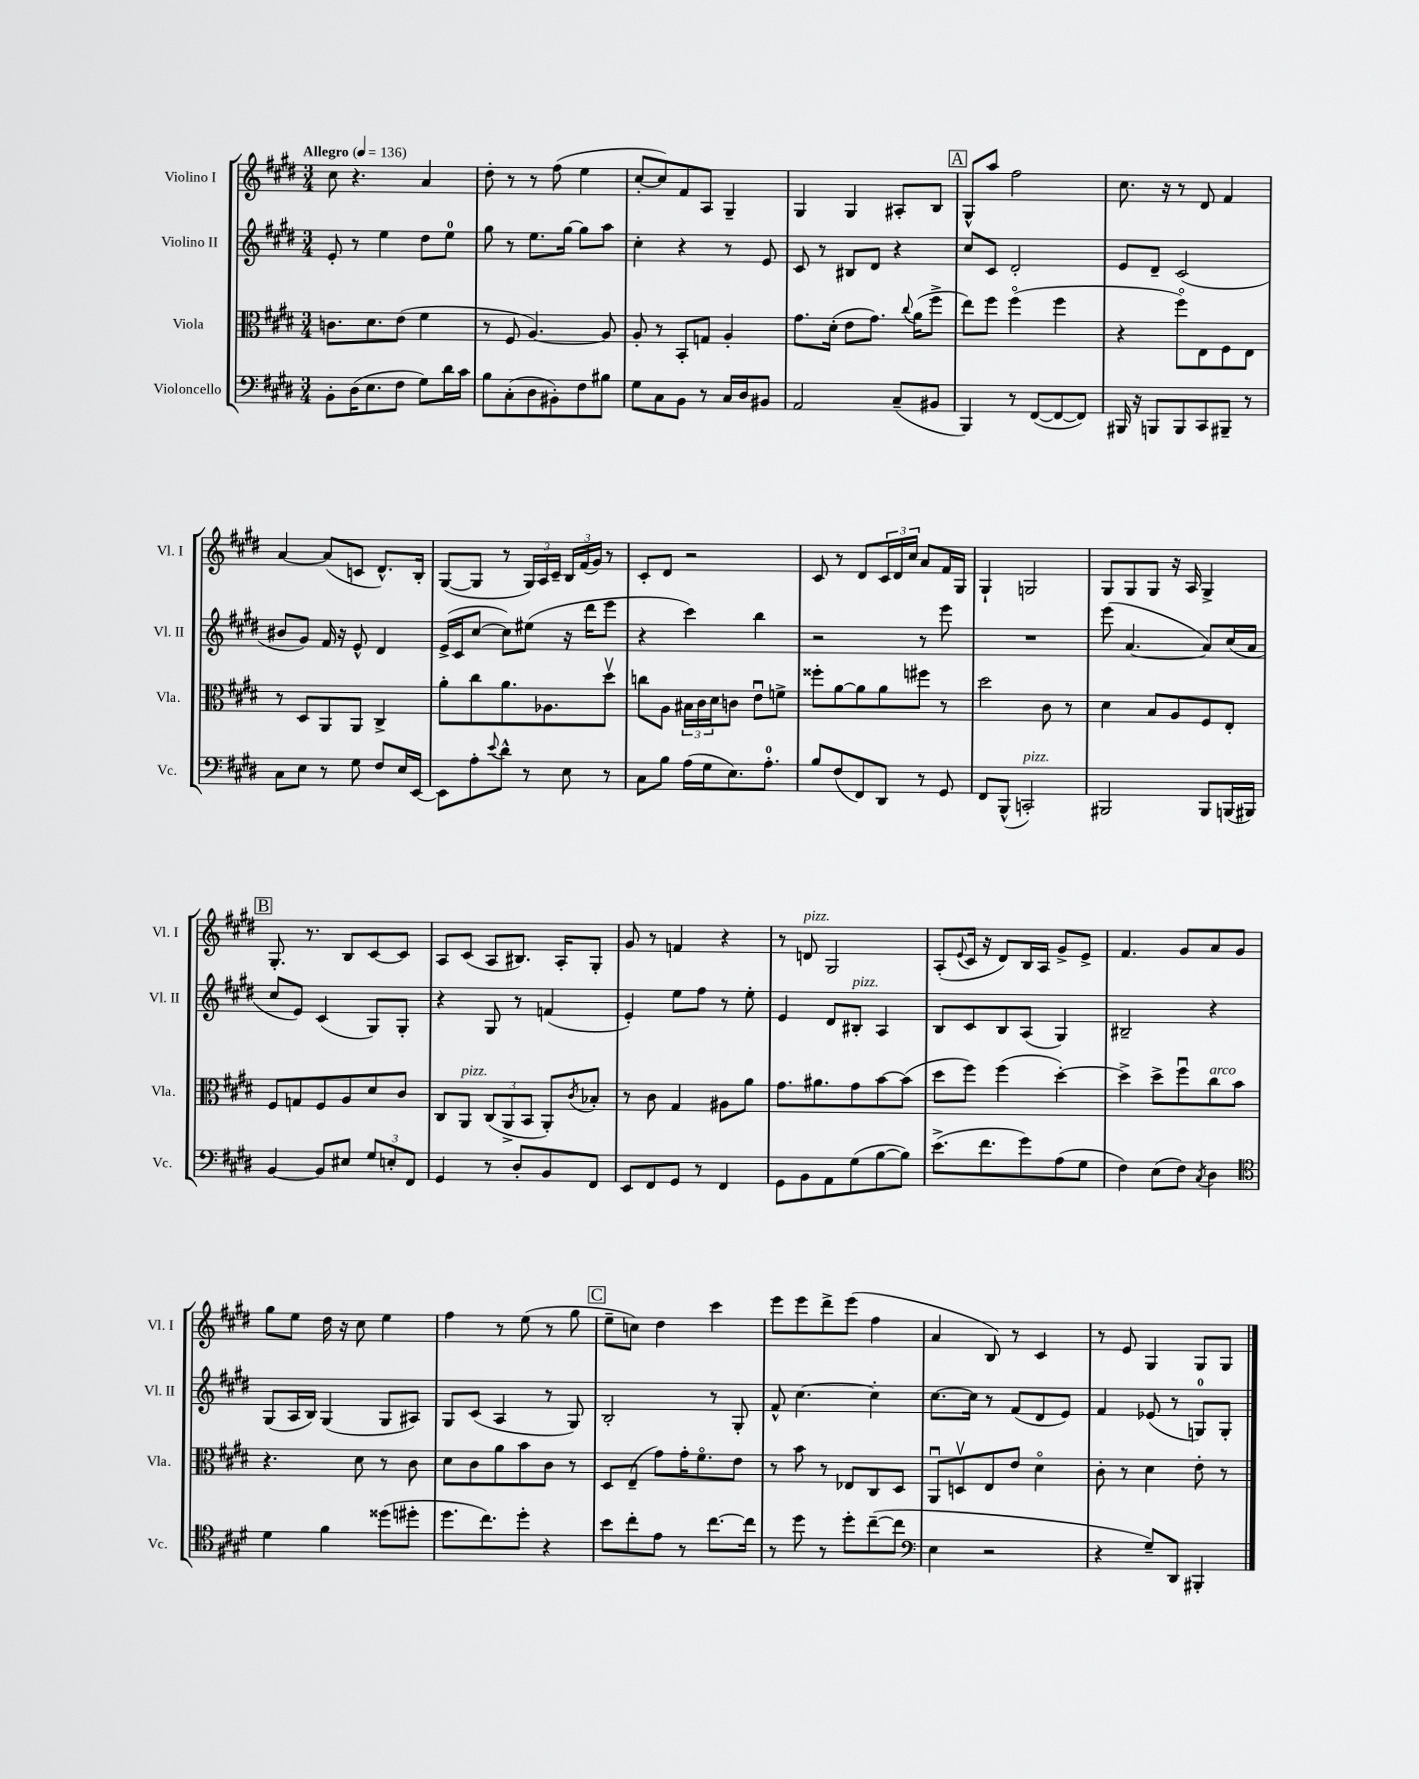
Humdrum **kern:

**kern	**kern	**kern	**kern
*staff4	*staff3	*staff2	*staff1
*clefF4	*clefC3	*clefG2	*clefG2
*k[f#c#g#d#]	*k[f#c#g#d#]	*k[f#c#g#d#]	*k[f#c#g#d#]
*M3/4	*M3/4	*M3/4	*M3/4
*MM136	*MM136	*MM136	*MM136
8BB'	8.c	8e'	8cc#
(16D#	.	8r	4.r
8.E	8.d#	.	.
.	.	4ee	.
8F#	(8e	.	.
8G#)	4f#	8dd#	4a
16d#	.	8ee	.
16c#	.	.	.
=	=	=	=
8B	8r	8gg#	8dd#'
(8C#'	8F#	8r	8r
8D#	[4.A)	8.ee	8r
8BB#')	.	.	(8ff#
.	.	[16gg#	.
8F#	.	8gg#]	4ee
8B#	8A]	8aa	.
=	=	=	=
8G#	8A'	4cc#'	[8cc#'
8C#	8r	.	8cc#])
8BB	8BB'	4r	8f#
8r	8G	.	8A
16C#	4A'	8r	4G#~
16D#	.	.	.
8BB#	.	8e	.
=	=	=	=
2AA	8.g#	8c#	4G#
.	.	8r	.
.	(16d#'	.	.
.	8e	8B#	4G#
.	8.g#)	8d#	.
(8C#~	.	4r	8A#'
.	8qqcc#	.	.
.	(16a	.	.
8BB#	8ff#^	.	8B
=	=	=	=
4BBB)	8ee)	8cc#	8G#^^
.	8ff#	8c#	8aa
8r	(4ff#o	2d#'	2ff#
([8FF#	.	.	.
8FF#_	4ff#	.	.
8FF#])	.	.	.
=	=	=	=
16BBB#	4r	8e	8.cc#
16r	.	.	.
8BBB	.	8d#~	.
.	.	.	16r
8BBB	8ff#o)	(2c#	8r
8CC#	8E	.	8d#
8BBB#~	8F#	.	4f#
8r	8E	.	.
=	=	=	=
8C#	8r	8b#	[4a
8E	8D#	8g#)	.
8r	8AA	16f#	(8a]
.	.	16r	.
8G#	8AA	8e^^	8c
8F#	4C#^	4d#	8.d#^^)
16E	.	.	.
[16EE	.	.	16B'
=	=	=	=
8EE]	8a'	(16e^	([8G#
.	.	16c#	.
8A'	8cc#	[8cc#	8G#]
8qqe	.	.	.
8d#^^	8.a	8cc#])	8r
8r	.	(8ee#	24G#)
.	.	.	24A
.	8.A-	.	.
.	.	.	24c#~
8E	.	16r	24B
.	.	.	(24f#
.	.	16ddd#	.
.	.	.	24g#)
8r	8dd#v	8eee	8r
=	=	=	=
8C#	8cc	4r	8c#'
8B	8A	.	8d#
(16A	24B#	4ccc#)	2r
.	24c#	.	.
16G#	.	.	.
.	24d#	.	.
8.E)	8c	.	.
.	8eu	4bb	.
8.A'	.	.	.
.	8f^	.	.
=	=	=	=
8B	8ff##'	2r	8c#
(8F#	[8a	.	8r
8FF#)	8a]	.	8d#
8DD#	8a	.	24c#
.	.	.	24d#
.	.	.	24cc#
8r	8ff#	8r	8a
8GG#	8r	8eee	16f#
.	.	.	16G#
=	=	=	=
8FF#	2dd#	2.r	4G#`
(8BBB^^	.	.	.
2CC')	.	.	2G
.	8c#	.	.
.	8r	.	.
=	=	=	=
2BBB#	4d#	(8eee	8G#
.	.	[4.a	8G#
.	8B	.	8G#
.	8A	.	16r
.	.	.	16A
8BBB#	8F#	8a])	4G#^
(16BBB	8E'	(16cc#	.
16BBB#)	.	16a	.
=	=	=	=
[4BB	8F#	8cc#	8.G#'
.	8G	8e)	.
.	.	.	8.r
8BB]	8F#	(4c#	.
8E#	8A	.	8B
12G#	8d#	8G#)	[8c#
12E'	.	.	.
.	8c#	8G#'	8c#]
12FF#	.	.	.
=	=	=	=
4GG#	8C#	4r	8A
.	8AA	.	(8c#
8r	(12C#	8G#	8A
.	12AA^	.	.
8D#'	.	8r	8.B#)
.	12BB	.	.
8BB	8AA')	(4f	.
.	.	.	16A'
.	8qc#	.	.
8FF#	8B-'	.	8G#'
=	=	=	=
8EE	8r	4e')	8g#
8FF#	8c#	.	8r
8GG#	4G#	8ee	4f
8r	.	8ff#	.
4FF#	8A#	8r	4r
.	8a	8ee'	.
=	=	=	=
8GG#	8.g#	4e	8r
8BB	.	.	8d
.	8.a#	.	.
8AA	.	8d#	2G#
(8G#	8g#	8B#'	.
[8B	[8b	4A	.
8B])	(8b]	.	.
=	=	=	=
(8.e^	8dd#	8B	(8A'
.	.	.	8qqe
.	8ff#)	8c#	16c#
8.f#	.	.	16r
.	(4ff#	8B	8d#)
8g#)	.	(8A	16B
.	.	.	16A
(8A	[4dd#')	4G#)	8g#^
8G#	.	.	8e^
=	=	=	=
4F#)	4dd#^]	2B#~	4.f#
(8E	8dd#^	.	.
8F#)	8ff#u	.	8g#
8qC#	.	.	.
4D#	8cc#	4r	8a
.	8b	.	8g#
=	=	=	=
*clefC4	*	*	*
4d#	4.r	(8G#	8gg#
.	.	16A	8ee
.	.	16B)	.
4f#	.	(4G#	16dd#
.	.	.	16r
.	8d#	.	8cc#
(8dd##	8r	8G#	4ee
8dd#'	8c#	8A#)	.
=	=	=	=
8.dd#	8d#	8G#	4ff#
.	8c#	(8c#	.
8.cc#)	.	.	.
.	8a	4A	8r
8dd#'	8b	.	(8ee
4r	8c#	8r	8r
.	8r	8G#)	8gg#
=	=	=	=
8b	8D#	2B'	8ee~
8cc#'	(8E~	.	8cc)
8e	8g#)	.	4dd#
8r	16g#'	.	.
.	8.f#o	.	.
[8.cc#	.	8r	4ccc#
.	8e	8G#'	.
16cc#]	.	.	.
=	=	=	=
8r	8r	8f#^^	8eee
8dd#	8b	[4.cc#	8eee
8r	8r	.	8ddd#^
8dd#'	8E-	.	(8eee
([8cc#~	8C#	4cc#']	4ff#
8cc#]	8D#	.	.
=	=	=	=
*clefF4	*	*	*
4E	8AAu	[8.cc#	4a
.	8Dv	.	.
.	.	16cc#]	.
2r	8E	8r	8B)
.	8e	(8f#	8r
.	4d#o	8d#	4c#
.	.	8e)	.
=	=	=	=
4r	8c#'	4f#	8r
.	8r	.	8e
8G#~)	4d#	(8e-	4G#
8DD#	.	8r	.
4BBB#'	8e'	8G)	8G#
.	8r	8G'	8G#
==	==	==	==
*-	*-	*-	*-
